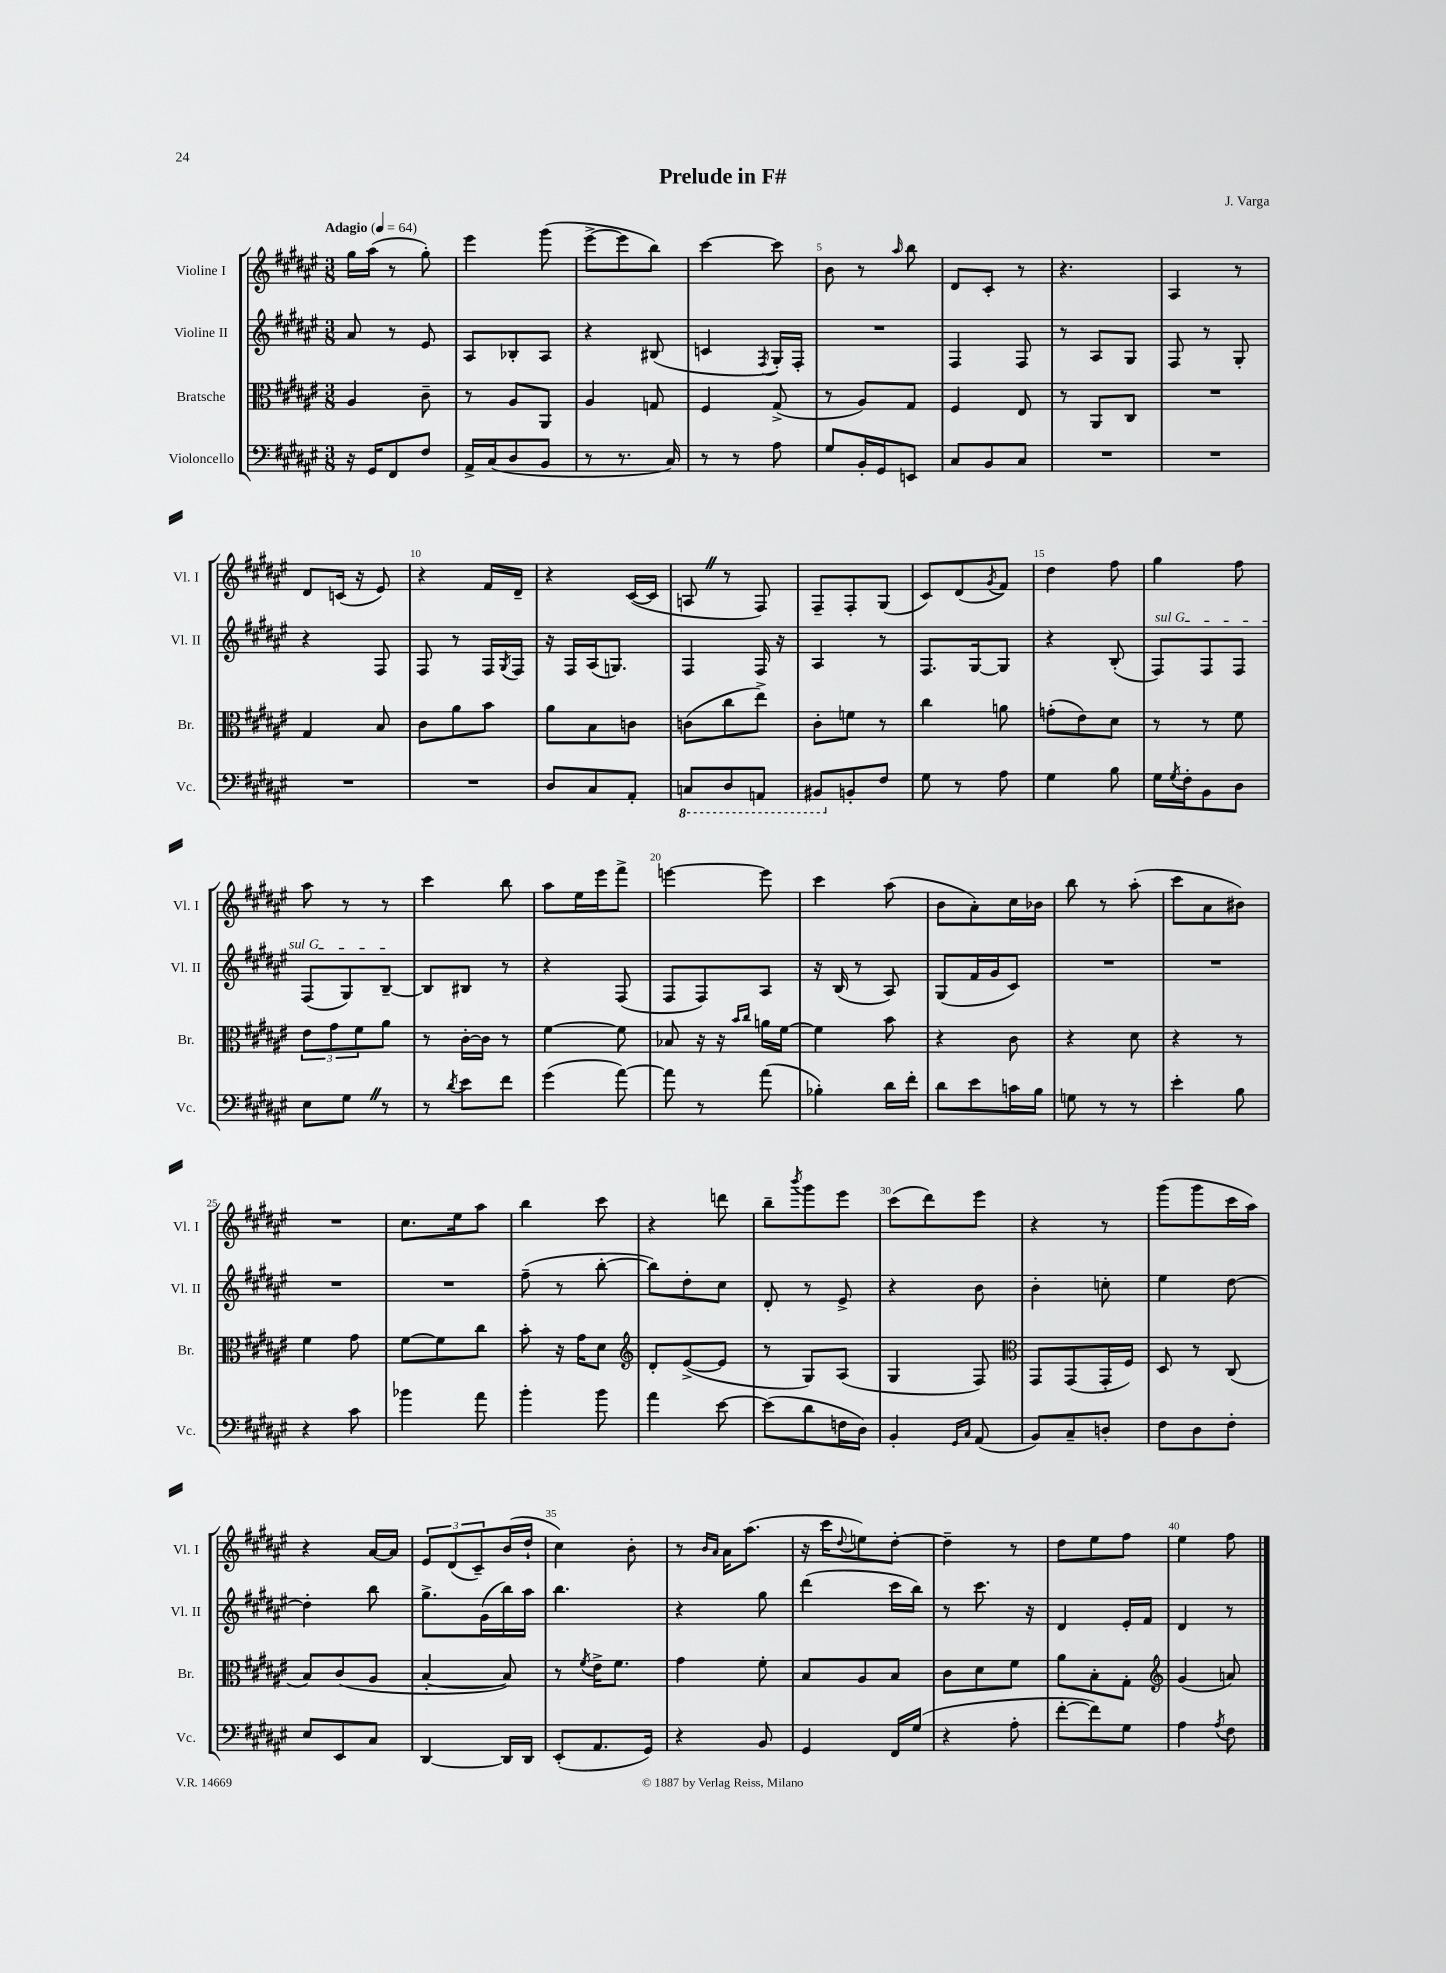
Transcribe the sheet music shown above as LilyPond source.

\header { title = "Prelude in F#" composer = "J. Varga" }
<<
\new StaffGroup <<
\new Staff = "s0" \with { instrumentName = "Violine I" shortInstrumentName = "Vl. I" } {
    \clef treble \key fis \major \numericTimeSignature \time 3/8 \tempo "Adagio" 4 = 64
    gis''16 ais''16( r8 gis''8-.) |
    eis'''4 gis'''8( |
    eis'''8~-> eis'''8 b''8) |
    cis'''4~ cis'''8 |
    b'8 r8 \grace { ais''16 } b''8 |
    dis'8 cis'8-. r8 |
    r4. |
    ais4 r8 |
    dis'8 c'16( r16 eis'8) |
    r4 fis'16 dis'16-- |
    r4 cis'16~( cis'16 |
    a8 \once \override BreathingSign.text = \markup { \musicglyph "scripts.caesura.straight" } \breathe r8 fis8) |
    fis8-- fis8-. gis8( |
    cis'8) dis'8( \acciaccatura { gis'8 } fis'8) |
    dis''4 fis''8 |
    gis''4 fis''8 |
    ais''8 r8 r8 |
    cis'''4 b''8 |
    ais''8 eis''16 eis'''16 fis'''8-> |
    e'''4~ e'''8 |
    cis'''4 ais''8( |
    b'8 ais'8-.) cis''16 bes'16 |
    b''8 r8 ais''8-.( |
    cis'''8 ais'8 bis'8) |
    R4. |
    cis''8. eis''16 ais''8 |
    b''4 cis'''8 |
    r4 d'''8 |
    b''8-- \acciaccatura { b'''8 } gis'''8 eis'''8 |
    cis'''8( dis'''8) eis'''8 |
    r4 r8 |
    gis'''8( gis'''8 cis'''16 ais''16) |
    r4 ais'16~ ais'16 |
    \tuplet 3/2 { eis'8 dis'8( cis'8--) } b'16( dis''16-! |
    cis''4) b'8-. |
    r8 \grace { b'16 ais'16 } ais'16 ais''8.( |
    r16 cis'''16 \appoggiatura { dis''8 } e''8) dis''8~-. |
    dis''4-- r8 |
    dis''8 eis''8 fis''8 |
    eis''4 fis''8 \bar "|." |
}
\new Staff = "s1" \with { instrumentName = "Violine II" shortInstrumentName = "Vl. II" } {
    \clef treble \key fis \major \numericTimeSignature \time 3/8
    ais'8 r8 eis'8 |
    ais8 bes8-. ais8 |
    r4 bis8( |
    c'4 \acciaccatura { fis8 } gis16-.) fis16-. |
    R4. |
    fis4 fis8 |
    r8 ais8 gis8 |
    fis8 r8 gis8-. |
    r4 fis8 |
    fis8 r8 fis16 \acciaccatura { gis8 } fis16 |
    r16 fis16 ais16( g8.) |
    fis4 fis16 r16 |
    ais4 r8 |
    fis8. gis16~ gis8 |
    r4 b8-.( |
    \once \override TextSpanner.bound-details.left.text = \markup { \italic "sul G" } fis8\startTextSpan) fis8 fis8 |
    fis8( gis8) b8~--\stopTextSpan |
    b8 bis8 r8 |
    r4 fis8( |
    fis8 fis8) ais8 |
    r16 b16( r8 ais8) |
    gis8( fis'16 gis'16 cis'8) |
    R4. |
    R4. |
    R4. |
    R4. |
    fis''8--( r8 b''8~-. |
    b''8) dis''8-. cis''8 |
    dis'8-. r8 eis'8-> |
    r4 b'8 |
    b'4-. c''8-. |
    eis''4 dis''8~ |
    dis''4-. b''8 |
    gis''8.-> gis'16( b''16) ais''16 |
    b''4. |
    r4 gis''8 |
    dis'''4( cis'''16 b''16) |
    r8 cis'''8. r16 |
    dis'4 eis'16-. fis'16 |
    dis'4 r8 \bar "|." |
}
\new Staff = "s2" \with { instrumentName = "Bratsche" shortInstrumentName = "Br." } {
    \clef alto \key fis \major \numericTimeSignature \time 3/8
    ais4 cis'8-- |
    r8 ais8 ais,8 |
    ais4 g8 |
    fis4 gis8->( |
    r8 ais8) gis8 |
    fis4 eis8 |
    r8 ais,8 cis8 |
    R4. |
    gis4 b8 |
    cis'8 ais'8 b'8 |
    ais'8 b8 c'8 |
    c'8( cis''8 eis''8->) |
    cis'8-. f'8 r8 |
    cis''4 a'8 |
    g'8-.( eis'8) dis'8 |
    r8 r8 fis'8 |
    \tuplet 3/2 { eis'8 gis'8 fis'8 } ais'8 |
    r8 cis'16~-. cis'16 r8 |
    fis'4~ fis'8 |
    bes8 r16 r16 \grace { b'16 cis''16 } a'16 fis'16~ |
    fis'4 b'8 |
    r4 cis'8 |
    r4 dis'8 |
    r4 r8 |
    fis'4 gis'8 |
    fis'8~ fis'8 cis''8 |
    b'8-. r16 gis'16 dis'8 |
    \clef treble dis'8-. eis'8~->( eis'8 |
    r8 gis8) ais8( |
    gis4 fis8) |
    \clef alto gis,8 gis,8( gis,16-. fis16) |
    dis8 r8 cis8( |
    b8) cis'8( ais8 |
    b4~-. b8) |
    r8 \acciaccatura { fis'8 } eis'16-> fis'8. |
    gis'4 fis'8-. |
    b8 ais8 b8 |
    cis'8 dis'8 fis'8 |
    ais'8 b8-. gis8-. |
    \clef treble gis'4( a'8) \bar "|." |
}
\new Staff = "s3" \with { instrumentName = "Violoncello" shortInstrumentName = "Vc." } {
    \clef bass \key fis \major \numericTimeSignature \time 3/8
    r16 gis,16 fis,8 fis8 |
    ais,16-> cis16( dis8 b,8 |
    r8 r8. cis16) |
    r8 r8 ais8 |
    gis8 b,16-. gis,16 e,8 |
    cis8 b,8 cis8 |
    R4. |
    R4. |
    R4. |
    R4. |
    dis8 cis8 ais,8-. |
    \ottava #-1 c,8 dis,8 a,,8 |
    bis,,8 \ottava #0 b,!8-. fis8 |
    gis8 r8 ais8 |
    gis4 b8 |
    gis16 \acciaccatura { gis8 } fis16-. b,8 dis8 |
    eis8 gis8 \once \override BreathingSign.text = \markup { \musicglyph "scripts.caesura.straight" } \breathe r8 |
    r8 \acciaccatura { dis'8 } eis'8 fis'8 |
    gis'4( ais'8~) |
    ais'8 r8 ais'8( |
    bes4-.) dis'16 fis'16-. |
    dis'8 eis'8 c'16 b16 |
    g8 r8 r8 |
    eis'4-. b8 |
    r4 cis'8 |
    bes'4 ais'8 |
    b'4-. b'8 |
    ais'4 eis'8~ |
    eis'8( dis'8 f16 dis16) |
    b,4-. \grace { gis,16 cis16 } ais,8( |
    b,8) cis8-- d8-. |
    fis8 dis8 fis8-. |
    eis8 eis,8 cis8 |
    dis,4~ dis,16 dis,16 |
    eis,8-.( ais,8. gis,16) |
    r4 b,8 |
    gis,4 fis,16 gis16( |
    r4 ais8-. |
    fis'8~-. fis'8) gis8 |
    ais4 \acciaccatura { ais8 } fis8 \bar "|." |
}
>>
>>
\layout { \context { \Score \override BarNumber.break-visibility = ##(#f #t #t) barNumberVisibility = #(every-nth-bar-number-visible 5) } }
